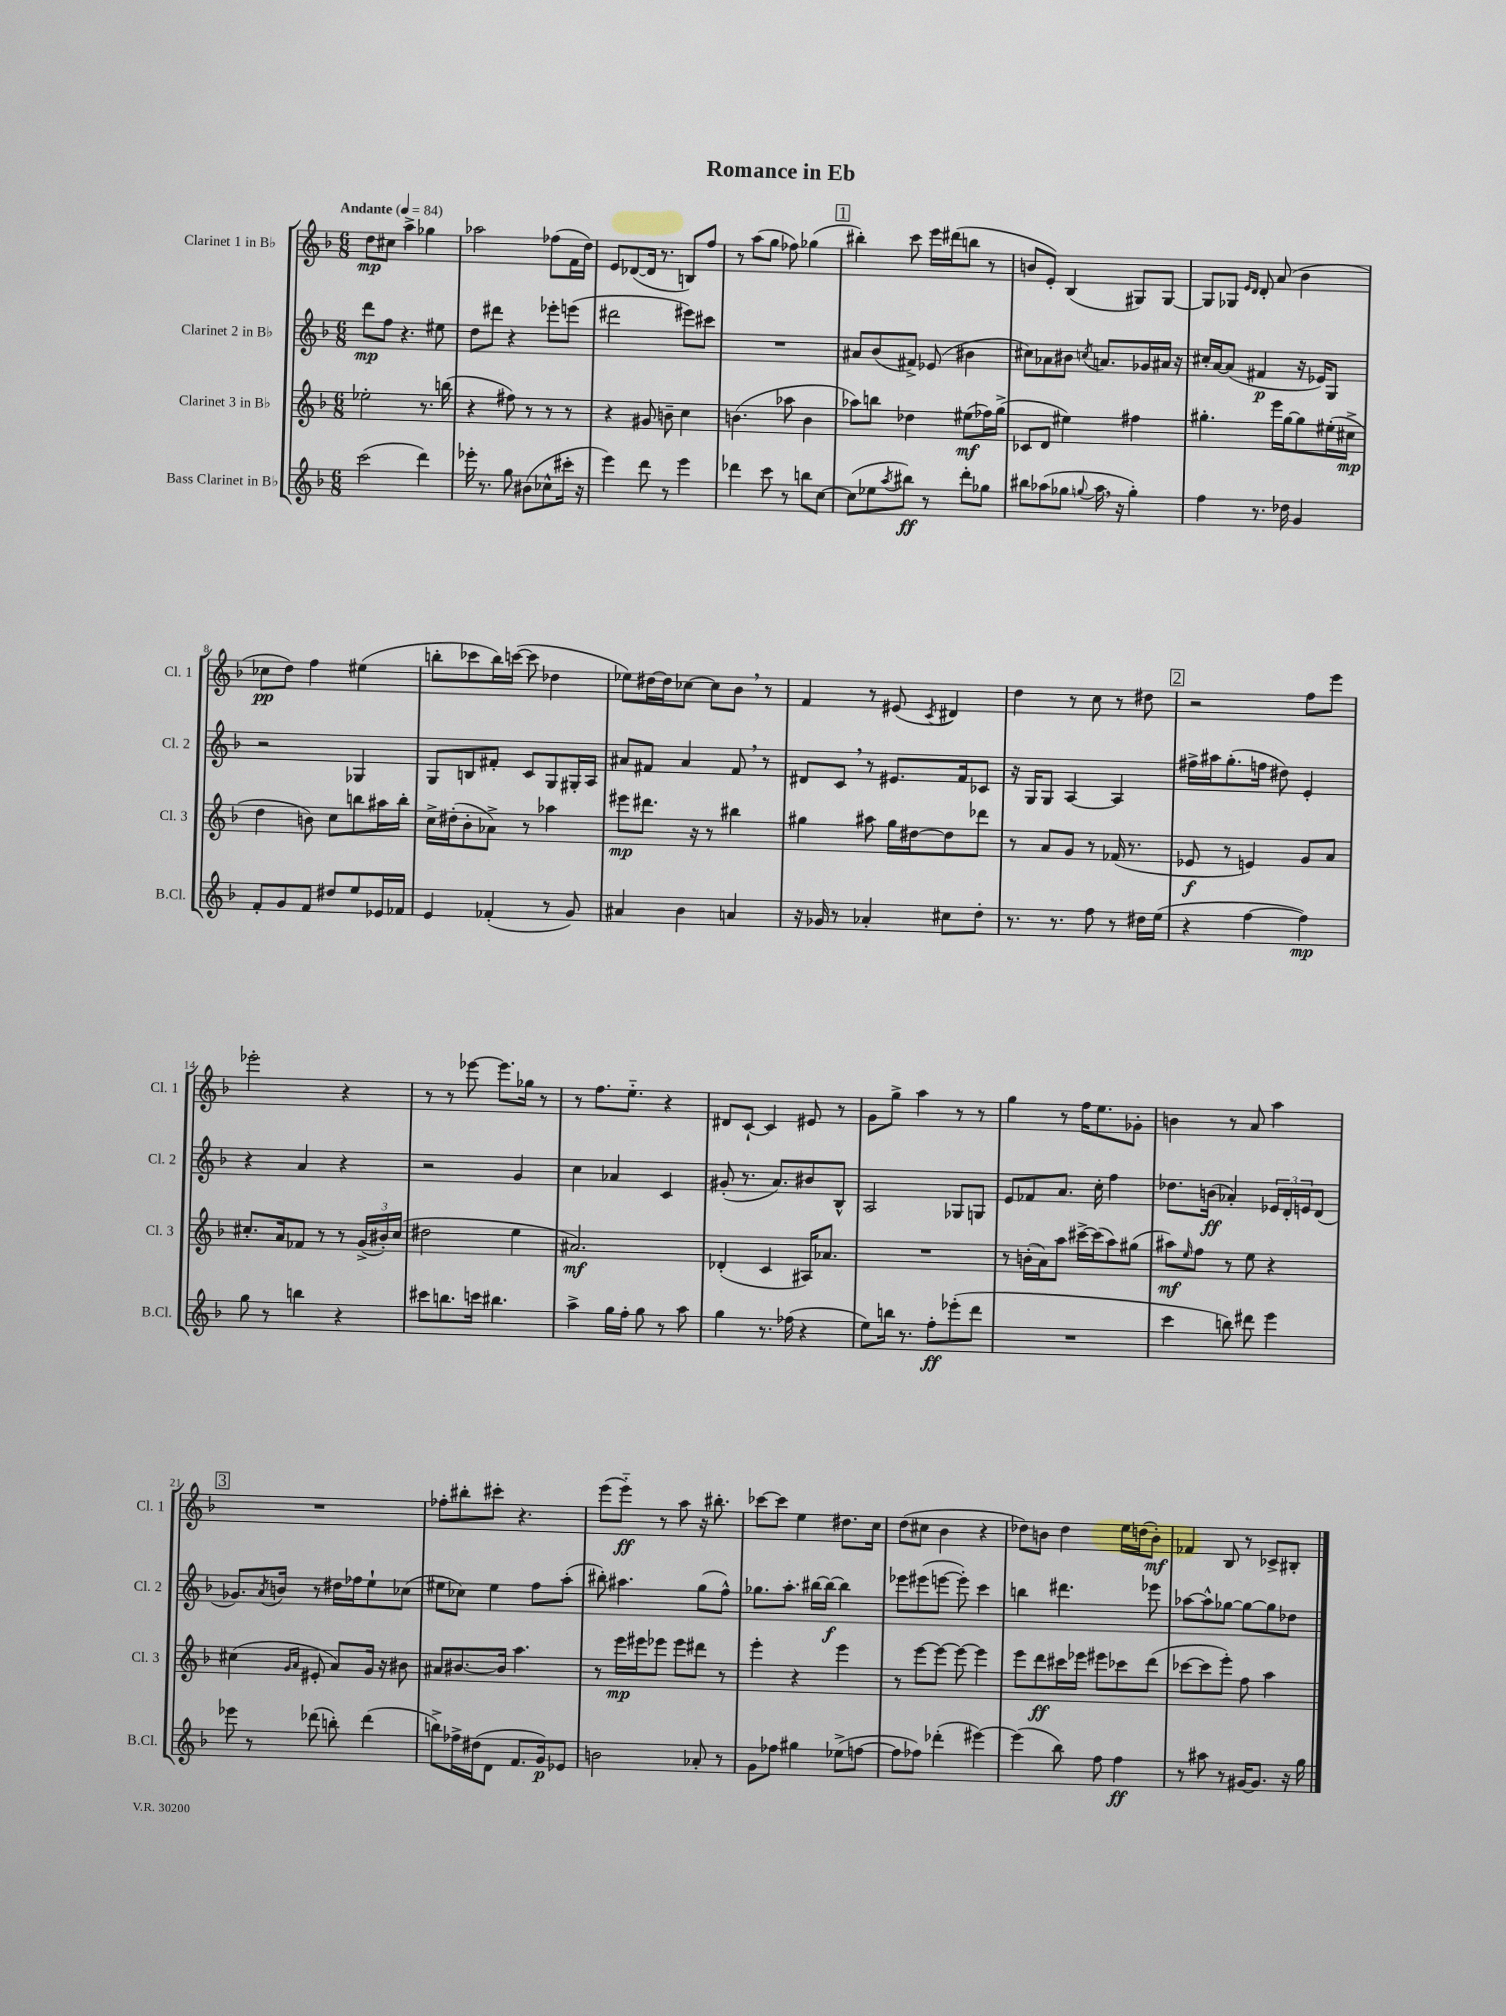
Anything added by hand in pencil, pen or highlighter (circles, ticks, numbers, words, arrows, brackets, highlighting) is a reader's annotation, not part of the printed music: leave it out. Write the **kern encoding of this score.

**kern	**dynam	**kern	**dynam	**kern	**dynam	**kern	**dynam
*part4	*part4	*part3	*part3	*part2	*part2	*part1	*part1
*staff4	*staff4	*staff3	*staff3	*staff2	*staff2	*staff1	*staff1
*I"Bass Clarinet in B♭	*	*I"Clarinet 3 in B♭	*	*I"Clarinet 2 in B♭	*	*I"Clarinet 1 in B♭	*
*I'B.Cl.	*	*I'Cl. 3	*	*I'Cl. 2	*	*I'Cl. 1	*
*clefG2	*	*clefG2	*	*clefG2	*	*clefG2	*
*k[b-]	*	*k[b-]	*	*k[b-]	*	*k[b-]	*
*M6/8	*	*M6/8	*	*M6/8	*	*M6/8	*
*MM84	*	*MM84	*	*MM84	*	*MM84	*
=1	=1	=1	=1	=1	=1	=1	=1
!	!	!	!	!	!	!LO:TX:a:B:t=Andante	!
(2ccc\	.	2ee-X'\	.	8ddd\L	mp	8dd\L	mp
.	.	.	.	8ff\J	.	8cc#X\J	.
.	.	.	.	4.r	.	4aa^\	.
4ddd\)	.	8.r	.	.	.	4gg-X\	.
.	.	.	.	8ee#X\	.	.	.
.	.	(16bbn\	.	.	.	.	.
=2	=2	=2	=2	=2	=2	=2	=2
16eee-X'\	.	4r	.	8dd\L	.	2aa-X\	.
8.r	.	.	.	.	.	.	.
.	.	.	.	8ddd#X\J	.	.	.
8gg\	.	8ff#X\)	.	4r	.	.	.
(8b#X\L	.	8r	.	.	.	.	.
8cc-X^^\	.	8r	.	8eee-X'\L	.	(8ff-X\L	.
16ccc#X'\Jk	.	8r	.	(8eeen\J	.	16f\L	.
16r	.	.	.	.	.	16dd\JJ)	.
=3	=3	=3	=3	=3	=3	=3	=3
4eee\)	.	4r	.	2ddd#X\	.	8e/L	.
.	.	.	.	.	.	([8d-X/	.
8ddd\	.	8g#X/	.	.	.	16d-/Jk]	.
.	.	.	.	.	.	8.r	.
8r	.	8bn~\	.	.	.	.	.
4eee\	.	4cc\	.	8eee#X\L)	.	8Bn/L)	.
.	.	.	.	8ccc#X\J	.	8ff/J	.
=4	=4	=4	=4	=4	=4	=4	=4
4ddd-X\	.	(4.bn\	.	2.r	.	8r	.
.	.	.	.	.	.	(8aa\L	.
8ccc\	.	.	.	.	.	8gg\J	.
8r	.	8aa-X\	.	.	.	8ff-X\)	.
8bbn\L	.	4b\	.	.	.	(4gg-X\	.
[8cc\J	.	.	.	.	.	.	.
!!LO:REH:place=s1:t=1
=5	=5	=5	=5	=5	=5	=5	=5
(8cc\L]	.	8aa-X\L)	.	8a#X/L	.	4bb#X'\)	.
8ee-X\	.	8bbn\J	.	(8b-/	.	.	.
8qaa/	.	.	.	.	.	.	.
8bb#X\J)	ff	4dd-X\	.	8f#X^/J)	.	8ccc\	.
8r	.	.	.	(8e-X/	.	16eee\LL	.
.	.	.	.	.	.	(16ddd#X\J	.
8ddd'\L	.	(8ee#X\L	mf	4b#X\	.	8bbn\J	.
8gg-X\J	.	16ff-X\L)	.	.	.	8r	.
.	.	(16gg^\JJ	.	.	.	.	.
=6	=6	=6	=6	=6	=6	=6	=6
8bb#X\L	.	8c-X/L	.	8cc#X\L)	.	8bn/L	.
(8aa-X\	.	8d/J	.	8a-X\	.	8e'/J)	.
8gg-X\J	.	4ee#X\)	.	8b#X\J	.	(4B-/	.
8qqggn/	.	.	.	8qccn/	.	.	.
16aa-,\	.	.	.	8.an/L	.	.	.
16r	.	.	.	.	.	.	.
4gg'\)	.	4ff#X\	.	.	.	8G#X/L)	.
.	.	.	.	16g-X/L	.	.	.
.	.	.	.	16a#X/JJ	.	[8G#/J	.
.	.	.	.	16r	.	.	.
=7	=7	=7	=7	=7	=7	=7	=7
4ff\	.	4.gg#X'\	.	16cc#X'/LL	.	8G#/L]	.
.	.	.	.	[16a/J	.	.	.
.	.	.	.	(8a/J]	.	8G-X/J	.
.	.	.	.	.	.	16qqe/LL	.
.	.	.	.	.	.	16qqd/JJ	.
8.r	.	.	.	4f#X/	p	8d'/	.
.	.	16eee\LL	.	.	.	(8a/	.
16dd-X\	.	[16gg#\J	.	.	.	.	.
4g/	.	8gg#\]	.	16r	.	4b-\	.
.	.	.	.	16e-X/KL)	.	.	.
.	.	(16ee#X'\L	.	8G/J	.	.	.
.	.	16cc#X^\JJ	mp	.	.	.	.
!!LO:LB:g=z
=8	=8	=8	=8	=8	=8	=8	=8
8f'/L	.	4dd\	.	2r	.	8cc-X\L	pp
8g/	.	.	.	.	.	8dd\J)	.
8f/J	.	8bn\)	.	.	.	4ff\	.
8dd#X/L	.	8cc\L	.	.	.	.	.
8ee/	.	8bbn\	.	4G-X/	.	(4ee#X\	.
16e-X/L	.	16aa#X\L	.	.	.	.	.
16f-X/JJ	.	16bb'\JJ	.	.	.	.	.
=9	=9	=9	=9	=9	=9	=9	=9
4e/	.	16cc^\LL	.	8G/L	.	8bbn'\L	.
.	.	(16dd#X'\J	.	.	.	.	.
.	.	8b-'\	.	8Bn/	.	8ccc-X\	.
(4f-X'/	.	8a-X^\J)	.	8f#X'/J	.	16bb\L)	.
.	.	.	.	.	.	([16cccn\JJ	.
.	.	8r	.	8c/L	.	8ccc\]	.
8r	.	4aa-X\	.	8G/	.	4dd-X\	.
8g/)	.	.	.	16G#X'/L	.	.	.
.	.	.	.	16A/JJ	.	.	.
=10	=10	=10	=10	=10	=10	=10	=10
4a#X/	.	8eee#X\L	mp	8a#X/L	.	8ee-X\L)	.
.	.	8.ddd#X\J	.	8f#X/J	.	[16dd#X\L	.
.	.	.	.	.	.	16dd#\J]	.
4b-\	.	.	.	4a#/	.	[8cc-X\J	.
.	.	16r	.	.	.	.	.
.	.	8r	.	.	.	8cc-\L]	.
4an/	.	4bb#X\	.	8f#,/	.	8b-,\J	.
.	.	.	.	8r	.	8r	.
=11	=11	=11	=11	=11	=11	=11	=11
16r	.	4gg#X\	.	8d#X/L	.	4f/	.
16g-X/	.	.	.	.	.	.	.
8r	.	.	.	8c,/J	.	.	.
4a-X'/	.	8aa#X\	.	8r	.	8r	.
.	.	16gg#\LL	.	8.e#X/L	.	(8e#X/	.
.	.	[16dd#X\J	.	.	.	.	.
.	.	.	.	.	.	8qc/	.
8cc#X\L	.	8dd#\]	.	.	.	4d#X/)	.
.	.	.	.	16f/k	.	.	.
8dd'\J	.	8ddd-X\J	.	8c-X/J	.	.	.
=12	=12	=12	=12	=12	=12	=12	=12
8.r	.	8r	.	16r	.	4dd\	.
.	.	.	.	16G/KL	.	.	.
.	.	8a/L	.	8G/J	.	.	.
8.r	.	.	.	.	.	.	.
.	.	8g/J	.	[4A/	.	8r	.
8ff\	.	8r	.	.	.	8cc\	.
8r	.	(16f-X/	.	4A/]	.	8r	.
.	.	8.r	.	.	.	.	.
16dd#X\LL	.	.	.	.	.	8dd#X\	.
(16ee\JJ	.	.	.	.	.	.	.
!!LO:REH:place=s1:t=2
=13	=13	=13	=13	=13	=13	=13	=13
4r	.	8e-X/	f	16ff#X^\LL	.	2r	.
.	.	.	.	16aa#X\J	.	.	.
.	.	8r	.	(8.gg'\	.	.	.
[4ff\	.	4en/)	.	.	.	.	.
.	.	.	.	16ffn\Jk	.	.	.
.	.	.	.	8dd#X\)	.	.	.
4ff\])	mp	8g/L	.	4e'/	.	8ff\L	.
.	.	8a/J	.	.	.	8eee\J	.
!!LO:LB:g=z
=14	=14	=14	=14	=14	=14	=14	=14
8gg\	.	8.cc#X'/L	.	4r	.	2eee-X'\	.
8r	.	.	.	.	.	.	.
.	.	16a/k	.	.	.	.	.
4bbn\	.	8f-X/J	.	4a/	.	.	.
.	.	8r	.	.	.	.	.
4r	.	8r	.	4r	.	4r	.
.	.	(24g^/LL	.	.	.	.	.
.	.	24b#X'/)	.	.	.	.	.
.	.	(24cc#/JJ	.	.	.	.	.
=15	=15	=15	=15	=15	=15	=15	=15
8ccc#X\L	.	2dd#X\	.	2r	.	8r	.
8.bbn\	.	.	.	.	.	8r	.
.	.	.	.	.	.	[8eee-X\	.
16cccn\Jk	.	.	.	.	.	.	.
4.bb#X\	.	.	.	.	.	8.eee-\L]	.
.	.	4ee\	.	4g/	.	.	.
.	.	.	.	.	.	16gg-X\Jk	.
.	.	.	.	.	.	8r	.
=16	=16	=16	=16	=16	=16	=16	=16
4aa^\	.	2.a#X/)	mf	4cc\	.	8r	.
.	.	.	.	.	.	8.ff\L	.
16gg\LL	.	.	.	4a-X/	.	.	.
16ff'\JJ	.	.	.	.	.	8.ee\J	.
8gg\	.	.	.	.	.	.	.
8r	.	.	.	4c/	.	4r	.
8aa\	.	.	.	.	.	.	.
=17	=17	=17	=17	=17	=17	=17	=17
4gg\	.	(4d-X'/	.	(8g#X'/	.	8d#X/L	.
.	.	.	.	8.r	.	[8c`/J	.
8.r	.	4c/	.	.	.	4c/]	.
.	.	.	.	8.a/L)	.	.	.
(16ff-X\	.	.	.	.	.	.	.
4r	.	16A#X/KL)	.	8b#X/	.	8e#X/	.
.	.	8.a-X/J	.	.	.	.	.
.	.	.	.	8B-^^/J	.	8r	.
=18	=18	=18	=18	=18	=18	=18	=18
8ee\L)	.	2.r	.	2A/	.	8g\L	.
16bbn\Jk	.	.	.	.	.	8gg^\J	.
8.r	.	.	.	.	.	.	.
.	.	.	.	.	.	4aa\	.
8ff'\L	ff	.	.	.	.	.	.
(8eee-X'\	.	.	.	8G-X/L	.	8r	.
8ddd\J	.	.	.	8Gn/J	.	8r	.
=19	=19	=19	=19	=19	=19	=19	=19
2.r	.	8r	.	8e/L	.	4gg\	.
.	.	(16bn'\LL	.	8f-X/	.	.	.
.	.	16a\J)	.	.	.	.	.
.	.	8aa\J	.	8.a/J	.	8r	.
.	.	[16ccc#X^\LL	.	.	.	16ff\KL	.
.	.	(16ccc#\J]	.	16cc'\	.	8.ee\	.
.	.	8aa\)	.	4ff\	.	.	.
.	.	(8gg#X\J	.	.	.	8g-X'\J	.
=20	=20	=20	=20	=20	=20	=20	=20
4ccc\	.	8aa#X\L)	mf	8.dd-X\L	.	4bn\	.
.	.	16qqee/	.	.	.	.	.
.	.	8ff\J	.	.	.	.	.
.	.	.	.	(16bn\Jk	ff	.	.
8bbn\)	.	8r	.	4a-X'/)	.	8r	.
8ddd#X\	.	8ee\	.	.	.	8a/	.
4eee\	.	4r	.	24e-X/LL	.	4aa\	.
.	.	.	.	24d'/	.	.	.
.	.	.	.	24en/J	.	.	.
.	.	.	.	(8d/J	.	.	.
!!LO:LB:g=z
!!LO:REH:place=s1:t=3
=21	=21	=21	=21	=21	=21	=21	=21
8eee-X\	.	(4cc#X\	.	8.g-X/L)	.	2.r	.
8r	.	.	.	.	.	.	.
.	.	.	.	8qa/	.	.	.
.	.	.	.	16bn/Jk	.	.	.
.	.	16qqg/LL	.	.	.	.	.
.	.	16qqa/JJ	.	.	.	.	.
(8ddd-X\	.	8e#X'/	.	8r	.	.	.
8bbn'\)	.	8a/L)	.	16dd#X\LL	.	.	.
.	.	.	.	16ff-X\J	.	.	.
(4ddd-\	.	16g/Jk	.	8ee`\	.	.	.
.	.	16r	.	.	.	.	.
.	.	8b#X\	.	(8cc-X\J	.	.	.
=22	=22	=22	=22	=22	=22	=22	=22
8bbn^\L)	.	8a#X/L	.	8ee#X\L	.	8ff-X'\L	.
16ff-X^\L	.	[8.b#X/	.	8cc-X\J)	.	8bb#X'\	.
(16dd#X\J	.	.	.	.	.	.	.
8d\J	.	.	.	4ee#\	.	8ccc#X'\J	.
.	.	16b#/Jk]	.	.	.	.	.
8.f/L	.	4.aa\	.	.	.	4.r	.
.	.	.	.	8ff\L	.	.	.
16g/k)	p	.	.	.	.	.	.
8e-X/J	.	.	.	(8aa'\J	.	.	.
=23	=23	=23	=23	=23	=23	=23	=23
2bn\	.	8r	.	8bb#X'\)	.	(8eee\L	.
.	.	16eee\LL	mp	4.aa#X\	.	8eee\J)	ff
.	.	16eee#X\J	.	.	.	.	.
.	.	8eee-X\J	.	.	.	8r	.
.	.	8eee-\L	.	.	.	8aa\	.
8a-X'/	.	8ddd#X\J	.	(8gg\L	.	16r	.
.	.	.	.	.	.	8.bb#X'\	.
8r	.	8r	.	8ff^^\J)	.	.	.
=24	=24	=24	=24	=24	=24	=24	=24
8g\L	.	4eee'\	.	8.gg-X\L	.	[8ccc-X\L	.
8ff-X\J	.	.	.	.	.	8ccc-\J]	.
.	.	.	.	8.aa'\J	.	.	.
4gg#X\	.	4r	.	.	.	4ee\	.
.	.	.	.	[16bb#X\LL	.	.	.
.	.	.	.	16bb#\JJ_	f	.	.
(8ee-X^\L	.	4eee\	.	4bb#\]	.	8.dd#X\L	.
[8ffn\J	.	.	.	.	.	.	.
.	.	.	.	.	.	16cc\Jk	.
=25	=25	=25	=25	=25	=25	=25	=25
8ff\L]	.	8r	.	8eee-X\L	.	(8dd\L	.
8ff-X\J)	.	[8eee\L	.	(8eee#X\	.	8cc#X\J	.
(4ddd-X'\	.	8eee\J_	.	[8eeen\J	.	4b-\	.
.	.	8eee\_	.	8eee'\])	.	.	.
[4eee#X\)	.	4eee\]	.	4ccc\	.	4r	.
=26	=26	=26	=26	=26	=26	=26	=26
(4eee#\]	.	8eee\L	.	4bbn\	.	8dd-X\L)	.
.	.	8ddd\	ff	.	.	8bn\J	.
8bb-\)	.	16ccc#X\L	.	4.ddd#X\	.	4dd-\	.
.	.	16eee-X\JJ	.	.	.	.	.
8ff\	.	8eee#X\L	.	.	.	.	.
4ff\	ff	8ccc-X\	.	.	.	16ee\LL	.
.	.	.	.	.	.	(16ddn\J	.
.	.	(8ddd\J	.	8eee-X\	.	8b'\J)	mf
=27	=27	=27	=27	=27	=27	=27	=27
8r	.	[8ccc-X\L	.	[8aa-X\L	.	4f-X/	.
8aa#X\	.	8ccc-\]	.	8aa-^^\]	.	.	.
8r	.	8eee'\J)	.	[8gg-X\J	.	8B-/	.
[16g#X/KL	.	8ff\	.	8gg-\L_	.	8r	.
8.g#/J]	.	.	.	.	.	.	.
.	.	4aa\	.	8gg-\]	.	8c-X^/L	.
16r	.	.	.	8dd-X\J	.	8B#X'/J	.
16gg\	.	.	.	.	.	.	.
==	==	==	==	==	==	==	==
*-	*-	*-	*-	*-	*-	*-	*-
